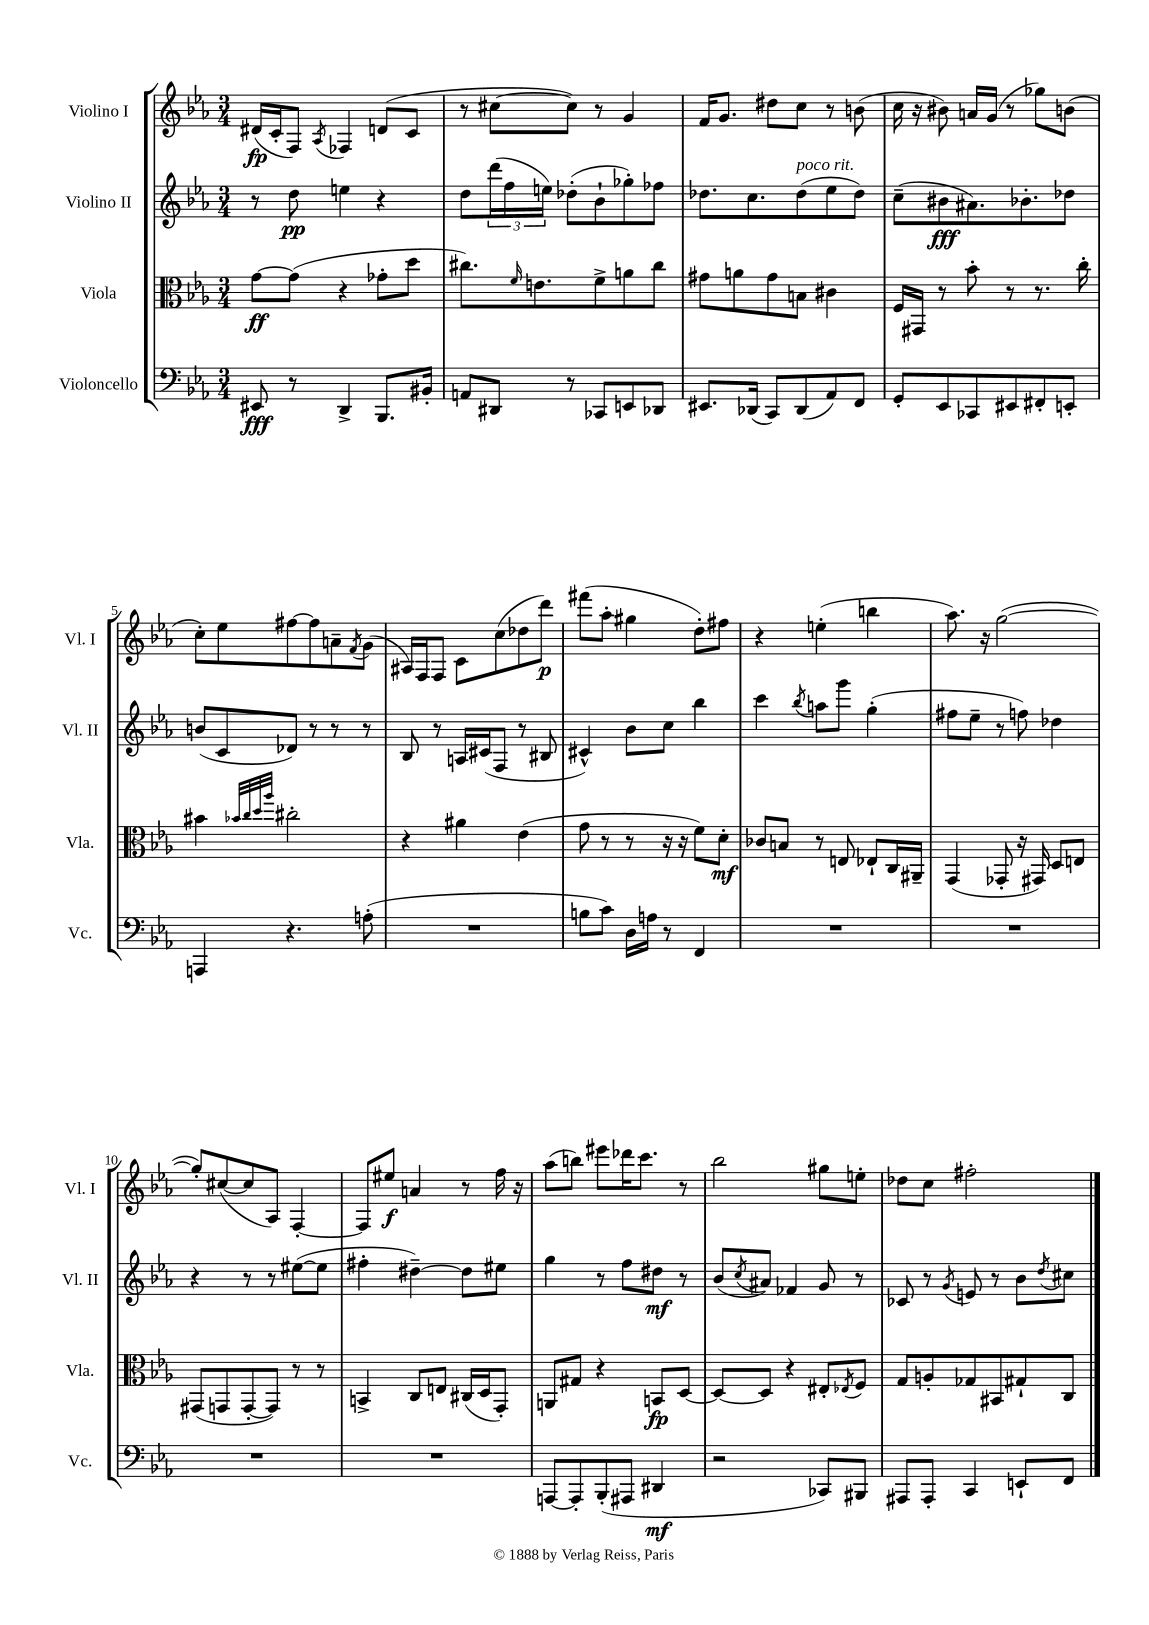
<<
\new StaffGroup <<
\new Staff = "s0" \with { instrumentName = "Violino I" shortInstrumentName = "Vl. I" } {
    \clef treble \key ees \major \numericTimeSignature \time 3/4
    dis'16\fp( c'16-. f8) \acciaccatura { aes8 } fes4 d'8( c'8 |
    r8 cis''8~ cis''8) r8 g'4 |
    f'16 g'8. dis''8 c''8 r8 b'8( |
    c''16 r16 bis'8) a'16 g'16( r8 ges''8) b'8( |
    c''8-.) ees''8 fis''8~ fis''8 a'8-- \acciaccatura { f'8 } g'8( |
    ais16) f16 f8 c'8 c''8( des''8 d'''8\p) |
    fis'''8( aes''8-. gis''4 d''8-.) fis''8 |
    r4 e''4-.( b''4 |
    aes''8.) r16 g''2~( |
    g''8-.) cis''8~( cis''8 aes8) f4~-. |
    f8 eis''8\f a'4 r8 f''16 r16 |
    aes''8( b''8) eis'''8 des'''16 c'''8. r8 |
    bes''2 gis''8 e''8-. |
    des''8 c''8 fis''2-. \bar "|." |
}
\new Staff = "s1" \with { instrumentName = "Violino II" shortInstrumentName = "Vl. II" } {
    \clef treble \key ees \major \numericTimeSignature \time 3/4
    r8 d''8\pp e''4 r4 |
    d''8 \tuplet 3/2 { d'''16( f''16 e''16) } des''8-.( bes'8-! ges''8-.) fes''8 |
    des''8. c''8. des''8^\markup { \italic "poco rit." }( ees''8 des''8) |
    c''8--( bis'8\fff ais'8.) bes'8.-. des''8 |
    b'8( c'8 des'8) r8 r8 r8 |
    bes8 r8 a16 cis'16( f8 r8 bis8 |
    cis'4-^) bes'8 c''8 bes''4 |
    c'''4 \acciaccatura { bes''8 } a''8 g'''8 g''4-.( |
    fis''8 ees''8-- r8 f''8) des''4 |
    r4 r8 r8 eis''8~( eis''8 |
    fis''4-. dis''4~--) dis''8 eis''8 |
    g''4 r8 f''8 dis''8\mf r8 |
    bes'8( \acciaccatura { c''8 } ais'8) fes'4 g'8 r8 |
    ces'8 r8 \acciaccatura { g'8 } e'8 r8 bes'8 \acciaccatura { d''8 } cis''8 \bar "|." |
}
\new Staff = "s2" \with { instrumentName = "Viola" shortInstrumentName = "Vla." } {
    \clef alto \key ees \major \numericTimeSignature \time 3/4
    g'8~\ff g'8( r4 ges'8-. d''8 |
    cis''8.) \grace { f'16 } e'8. f'8-> a'8 cis''8 |
    gis'8 a'8 gis'8 b8 cis'4 |
    f16 gis,16 r8 bes'8-. r8 r8. c''16-. |
    bis'4 \grace { bes'32 c''32 d''32 aes''32 } cis''2-. |
    r4 ais'4 ees'4( |
    g'8 r8 r8 r16 r16 f'8) d'8-.\mf |
    ces'8 b8 r8 e8 ees8-! c16 ais,16-- |
    g,4( ges,8-. r16 gis,16) d8 e8 |
    gis,8( g,8 g,8~-. g,8) r8 r8 |
    b,4-> c8 e8 cis16( d16 g,8-.) |
    a,8 gis8 r4 b,8\fp d8~ |
    d8~ d8 r4 eis8-. \acciaccatura { ees8 } f8 |
    g8 a8-. ges8 bis,8 gis8-! c8 \bar "|." |
}
\new Staff = "s3" \with { instrumentName = "Violoncello" shortInstrumentName = "Vc." } {
    \clef bass \key ees \major \numericTimeSignature \time 3/4
    eis,8\fff r8 d,4-> bes,,8. bis,16-. |
    a,8 dis,8 r8 ces,8 e,8 des,8 |
    eis,8. des,16( c,8) des,8( aes,8) f,8 |
    g,8-. ees,8 ces,8 eis,8 fis,8-. e,8-. |
    a,,4 r4. a8-.( |
    R2. |
    b8 c'8) d16 a16 r8 f,4 |
    R2. |
    R2. |
    R2. |
    R2. |
    a,,8~ a,,8-. bes,,8-.( ais,,8 dis,4\mf |
    r2 ces,8) bis,,8 |
    ais,,8 ais,,8-. c,4 e,8-! f,8 \bar "|." |
}
>>
>>
